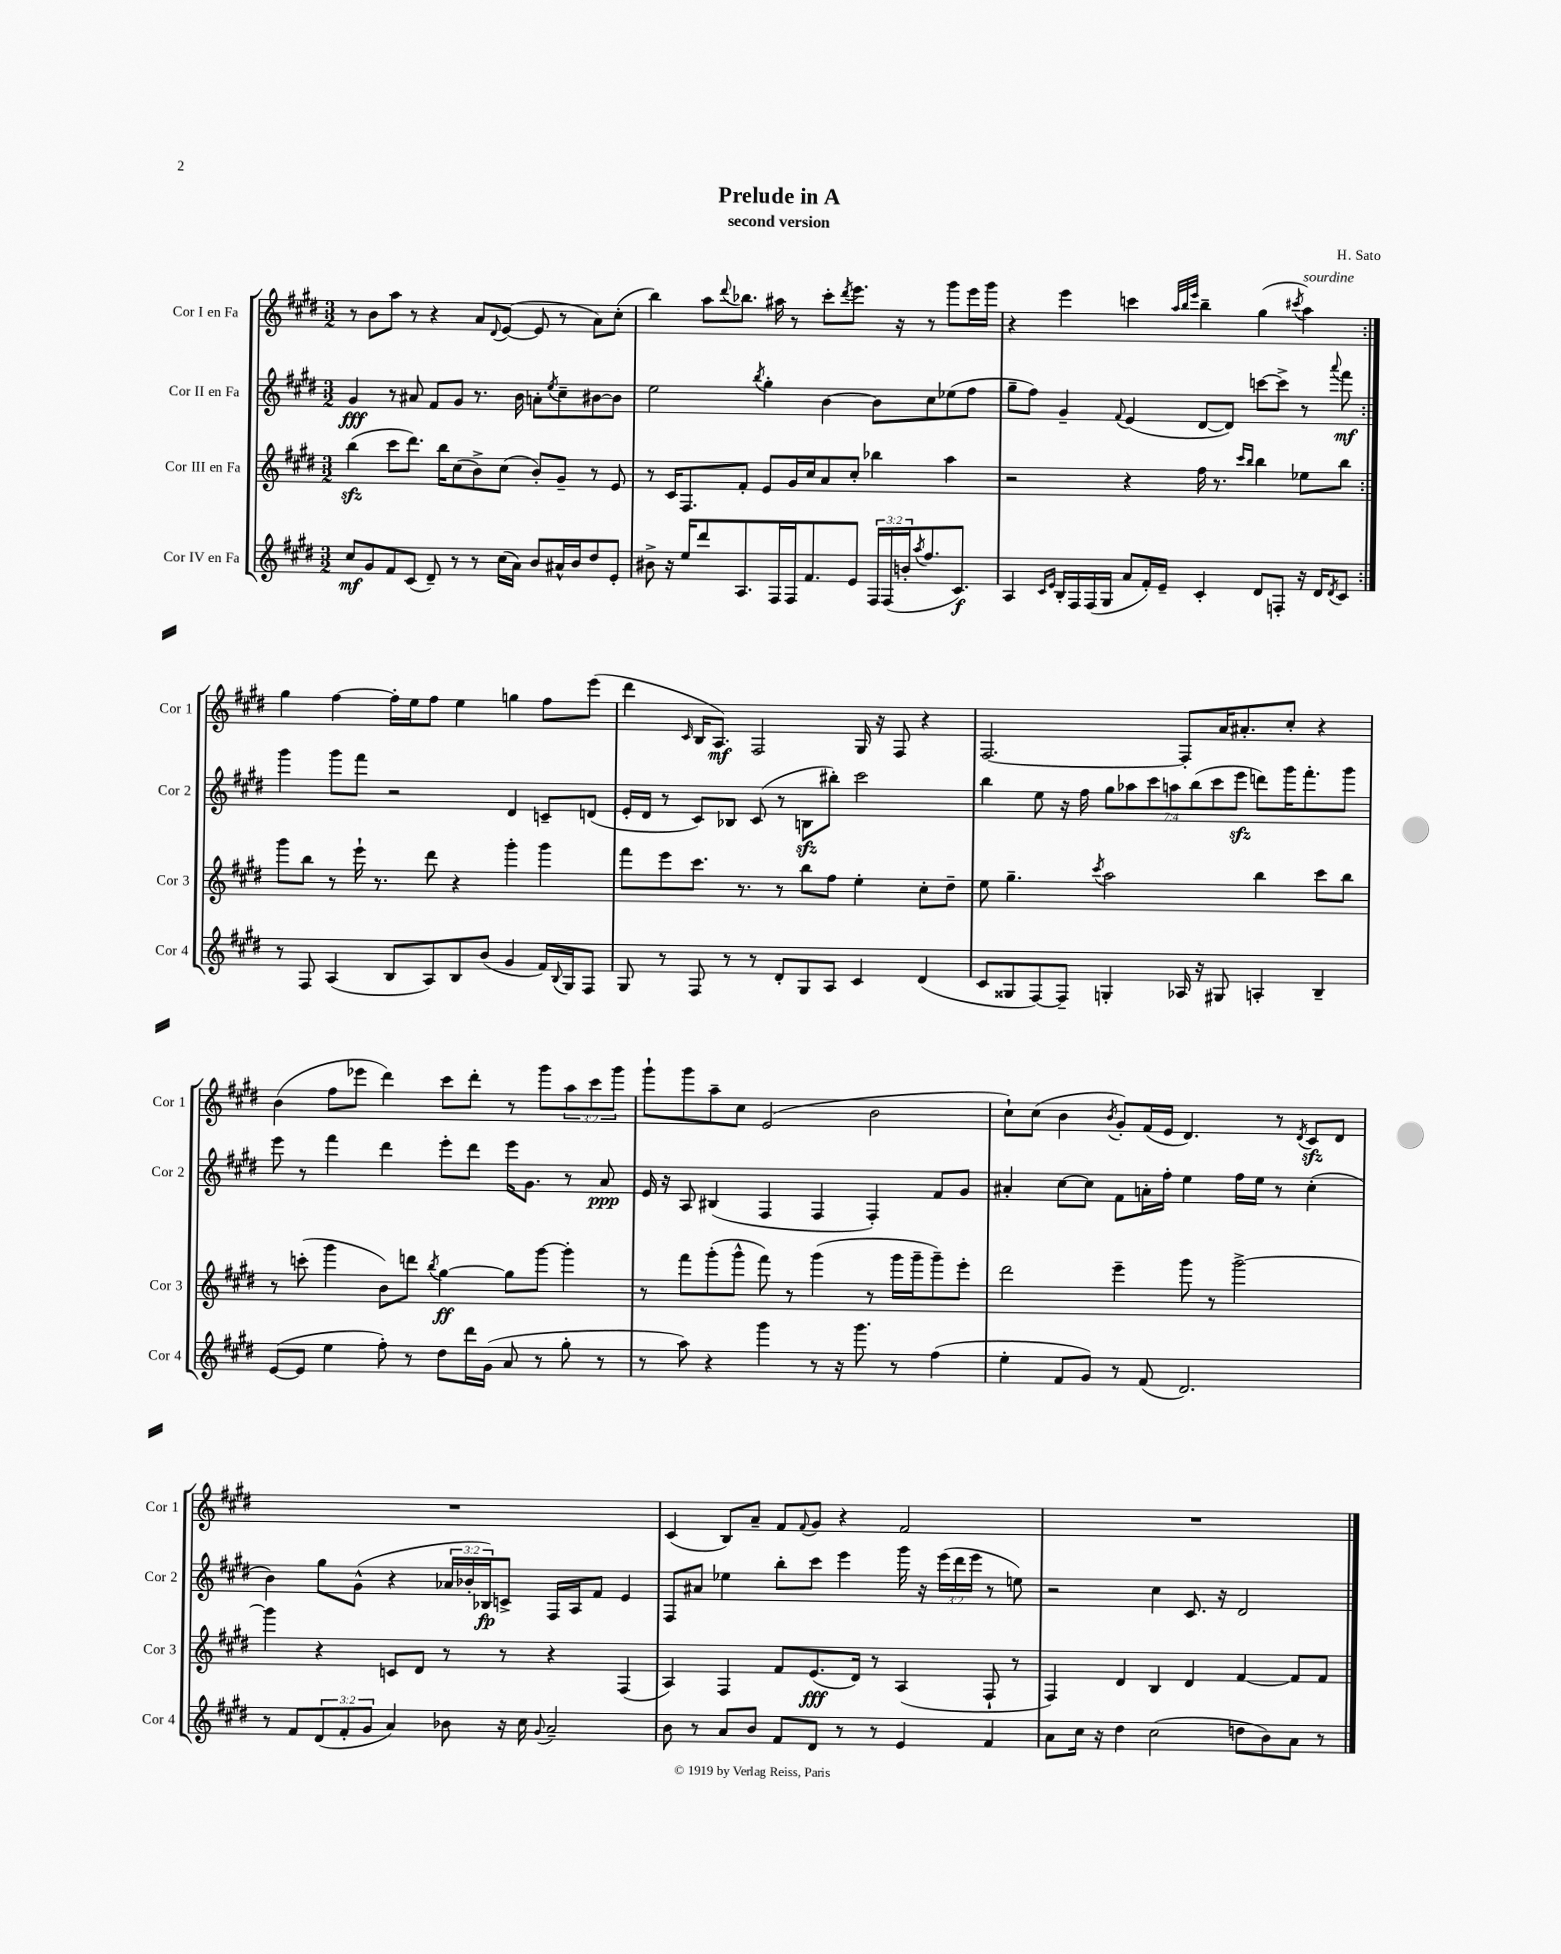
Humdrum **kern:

**kern	**kern	**kern	**kern
*staff4	*staff3	*staff2	*staff1
*clefG2	*clefG2	*clefG2	*clefG2
*k[f#c#g#d#]	*k[f#c#g#d#]	*k[f#c#g#d#]	*k[f#c#g#d#]
*M3/2	*M3/2	*M3/2	*M3/2
8cc#/L	(4bb\	4g#/	8r
8g#/	.	.	8b\L
8f#/	8ccc#\L	8r	8aa\J
(8c#/J	8.ddd#\J)	8a#/	8r
8d#~/)	.	8f#/L	4r
.	16bb\LK	.	.
8r	(8cc#\	8g#/J	.
8r	8b^\)	8.r	8a/L
.	.	.	8qqd#/
(16cc#\LL	(8cc#\J	.	([8e/J
16a\JJ)	.	16b\	.
8b/L	8b'/L)	8a'\L	8e/]
.	.	8qee/	.
16a#^^/L	8g#~/J	8cc#~\	8r
16b/J	.	.	.
8dd#/	8r	[8b#\	8a\L)
8e'/J	8e/	8b#\]J	(8cc#'\J
=	=	=	=
8b#^\	8r	2ee\	4bb\)
16r	16c#/LK	.	.
16ee/LK	8.F#/	.	.
8ddd#/	.	.	8aa\L
.	.	.	8qqddd#/
8.A/	8f#'/J	.	8.bb-\J
.	.	8qbb/	.
.	8e/L	4gg#'\	.
16F#/L	.	.	16aa#\
16F#/J	16g#/L	.	8r
8.f#/	16cc#/J	.	.
.	8a/	[4b\	8ccc#'\L
.	.	.	8qddd#/
8e/J	8cc#'/J	.	8.eee\J
24F#/LL	4bb-\	8b\]L	.
(24F#/	.	.	.
.	.	.	16r
24b'/J	.	.	.
8qaa/	.	.	.
8.ff#/	.	8cc#\	8r
.	4aa\	(8ee-\	8ggg#\L
8.c#/J)	.	.	.
.	.	8ff#\J	16eee\L
.	.	.	16ggg#\JJ
=	=	=	=
4A/	2r	8gg#~\L	4r
.	.	8ff#\J)	.
16qqc#/LL	.	.	.
16qqe/JJ	.	.	.
16B'/LL	.	4g#~/	4eee\
16F#/	.	.	.
(16F#/	.	.	.
16G#/JJ	.	.	.
.	.	8qqf#/	.
8a/L	4r	(4e/	4ccc\
16f#'/L)	.	.	.
16e~/JJ	.	.	.
.	.	.	32qqaa/LLL
.	.	.	32qqbb/
.	.	.	32qqeee/JJJ
4c#'/	16ff#\	[8d#/L	4bb~\
.	8.r	.	.
.	.	8d#/]J)	.
.	16qqccc#/LL	.	.
.	16qqbb/JJ	.	.
8d#/L	4bb\	[8ccc\L	(4gg#\
8F'/J	.	8ccc^\]J	.
.	.	.	8qccc#/
16r	8ee-\L	8r	4aa\)
16d#/LK	.	.	.
8qd#/	.	8qqaaa/	.
8c#/J	8bb\J	8fff#\	.
=:|!	=:|!	=:|!	=:|!
8r	8ggg#\L	4ggg#\	4gg#\
8F#/	8bb\J	.	.
(4A/	8r	8ggg#\L	[4ff#\
.	16eee`\	8fff#\J	.
.	8.r	.	.
8B/L	.	2r	16ff#'\]LL
.	.	.	16ee\J
8A/)	8ddd#\	.	8ff#\J
8B/	4r	.	4ee\
(8b/J	.	.	.
4g#/	4ggg#'\	4d#/	4gg\
16f#/LL)	4ggg#\	8c~/L	8ff#\L
8qqB/	.	.	.
16G#/J	.	.	.
8F#/J	.	(8d/J	(8eee\J
=	=	=	=
8G#/	8fff#\L	16e'/LL	4ddd#\
.	.	16d#/JJ	.
8r	8eee\	8r	.
.	.	.	16qqc#/
8F#/	8.ccc#\J	8c#/L)	16B/LK
.	.	.	8.A/J)
8r	.	8B-/J	.
.	8.r	.	.
8r	.	(8c#/	2F#/
8d#'/L	8r	8r	.
8G#/	8bb\L	8B\L	.
8A/J	8ff#\J	8bb#'\J)	.
4c#/	4ee'\	2ccc#\	16G#/
.	.	.	16r
.	.	.	8F#/
(4d#/	8cc#'\L	.	4r
.	8dd#~\J	.	.
=	=	=	=
8c#/L	8ee\	4bb\	[2.F#/
8G##/	4.gg#~\	.	.
[8F#/)	.	8ee\	.
8F#~/]J	.	16r	.
.	.	16ff#\	.
.	8qccc#/	.	.
4G'/	2aa\	14gg#\L	.
.	.	14aa-\	.
.	.	14ccc#\	.
.	.	14aa\	.
16A-/	.	.	8F#'/]L
.	.	(14bb\	.
16r	.	.	.
.	.	14ccc#\	.
8G#/	.	.	16a/K
.	.	14eee\J	.
.	.	.	8.a#'/
4A'/	4bb\	8ddd\L)	.
.	.	16ggg#\K	8cc#'/J
.	.	8.fff#'\	.
4B~/	8ccc#\L	.	4r
.	8bb\J	8ggg#\J	.
=	=	=	=
([8e/L	8r	8eee\	(4b\
8e/]J	(8ccc'\	8r	.
4ee\	4ggg#\	4fff#\	8ff#\L
.	.	.	8eee-\J
8ff#'\)	8b\L)	4ddd#\	4ddd#\)
8r	8ddd\J	.	.
.	8qbb/	.	.
8dd#\L	[4gg#\	8eee'\L	8ccc#\L
16ddd#\L	.	8ddd#\J	8ddd#'\J
(16g#\JJ	.	.	.
8a/	8gg#\]L	16eee\LK	8r
.	.	8.g#\J	.
8r	[8ggg#\J	.	8ggg#\L
8gg#'\	4ggg#'\]	8r	12aa\
.	.	.	12ccc#\
8r	.	8a/	.
.	.	.	12ggg#\J
=	=	=	=
8r	8r	16e/	8ggg#`\L
.	.	16r	.
8aa\)	8fff#\L	8A/	8ggg#\
4r	(8ggg#'\	(4B#/	8aa~\
.	8ggg#^^\J	.	8cc#\J
4ggg#\	8fff#\)	4F#/	(2e/
.	8r	.	.
8r	(4ggg#\	4F#/	.
16r	.	.	.
8.ggg#\	.	.	.
.	8r	4F#'/)	2b\
8r	16ggg#\LL	.	.
.	16ggg#~\J	.	.
(4ff#\	8ggg#~\)	8f#/L	.
.	8eee'\J	8g#/J	.
=	=	=	=
4ee'\	2ddd#\	4a#'/	8cc#`\L)
.	.	.	(8cc#\J
8f#/L	.	[8cc#\L	4b\
8g#/J)	.	8cc#\]J	.
.	.	.	8qb/
8r	4eee~\	8f#\L	8g#'/L)
(8f#/	.	16a'\L	(16f#/L
.	.	16ff#'\JJ	16e/JJ
2.d#/)	8ggg#\	4ee\	4.d#/)
.	8r	.	.
.	[2ggg#^\	16ff#\LL	.
.	.	16ee\JJ	.
.	.	8r	8r
.	.	.	8qd#/
.	.	(4cc#'\	8c#/L
.	.	.	8d#/J
=	=	=	=
8r	4ggg#\]	4b\)	1.r
8f#/L	.	.	.
(12d#/	4r	8gg#\L	.
12f#'/	.	.	.
.	.	(8g#^^\J	.
12g#/J	.	.	.
4a/)	8c/L	4r	.
.	8d#/J	.	.
8b-\	8r	24a-/LL	.
.	.	24b-'/	.
.	.	24B-/J)	.
16r	8r	8c^/J	.
16cc#\	.	.	.
8qqg#/	.	.	.
2a~/	4r	16F#/LL	.
.	.	16A/J	.
.	.	8f#/J	.
.	(4F#/	4e/	.
=	=	=	=
8b\	4A/)	8F#/L	(4c#/
8r	.	8a#/J	.
8a/L	4F#/	4ee-\	8B/L)
8b/J	.	.	8a~/J
8f#/L	8f#/L	8bb'\L	8f#/L
.	.	.	8qqf#/
8d#/J	(8.e/	8ccc#\J	8g#/J
8r	.	4eee\	4r
.	16d#/Jk)	.	.
8r	8r	.	.
4e/	(4A/	16ggg#\	2f#/
.	.	16r	.
.	.	(24eee\LL	.
.	.	24ddd#\	.
.	.	24eee\JJ	.
4f#/	8F#`/	8r	.
.	8r	8ee\)	.
=	=	=	=
8a\L	4F#/)	2r	1.r
16cc#\Jk	.	.	.
16r	.	.	.
4dd#\	4d#/	.	.
(2cc#\	4B/	4cc#\	.
.	4d#/	8.c#/	.
.	.	16r	.
8dd\L	[4f#/	2d#/	.
8b\)	.	.	.
8a\J	8f#/]L	.	.
8r	8f#/J	.	.
==	==	==	==
*-	*-	*-	*-
